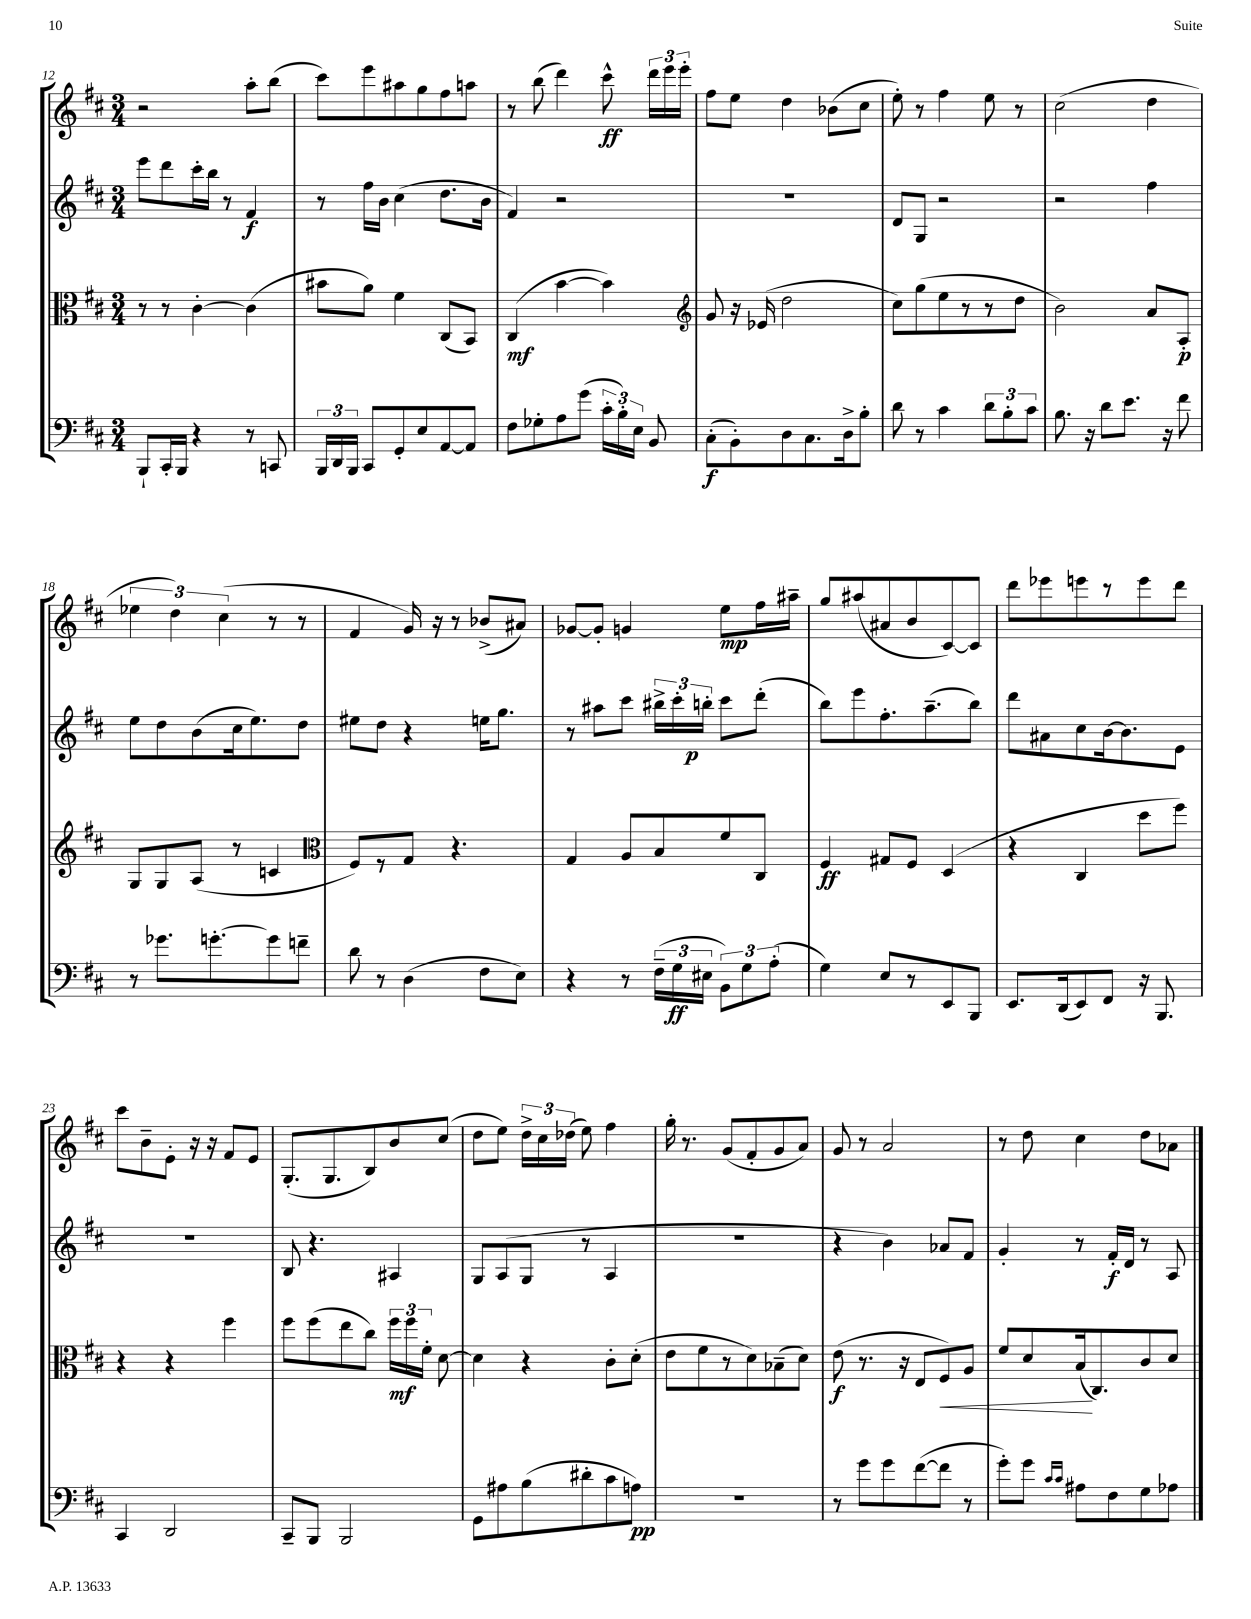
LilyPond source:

<<
\new StaffGroup <<
\new Staff = "s0" {
    \clef treble \key d \major \numericTimeSignature \time 3/4
    \autoBeamOff r2 a''8[-. b''8]( |
    cis'''8[) e'''8 ais''8 g''8 fis''8 a''8] |
    r8 b''8( d'''4) cis'''8-^\ff \tuplet 3/2 { d'''16[ e'''16 e'''16]-. } |
    fis''8[ e''8] d''4 bes'8[( cis''8] |
    e''8-.) r8 fis''4 e''8 r8 |
    cis''2( d''4 |
    \tuplet 3/2 { ees''4 d''4) cis''4( } r8 r8 |
    fis'4 g'16) r16 r8 bes'8[->( ais'8]) |
    ges'8[~ ges'8]-. g'4 e''8[\mp fis''16 ais''16]-- |
    g''8[ ais''8( ais'8 b'8 cis'8~) cis'8] |
    d'''8[ ees'''8 e'''8 r8 e'''8 d'''8] |
    cis'''8[ b'8-- e'8]-. r16 r16 fis'8[ e'8] |
    g8.[-.( g8. b8) b'8 cis''8]( |
    d''8[ e''8]) \tuplet 3/2 { d''16[-> cis''16 des''16]( } e''8) fis''4 |
    g''16-. r8. g'8[( fis'8-. g'8 a'8]) |
    g'8 r8 a'2 |
    r8 d''8 cis''4 d''8[ aes'8] \bar "|." |
}
\new Staff = "s1" {
    \clef treble \key d \major \numericTimeSignature \time 3/4
    \autoBeamOff e'''8[ d'''8 cis'''16-. b''16] r8 fis'4\f |
    r8 fis''16[ b'16] cis''4( d''8.[ b'16] |
    fis'4) r2 |
    R2. |
    d'8[ g8] r2 |
    r2 fis''4 |
    e''8[ d''8 b'8( cis''16 e''8.) d''8] |
    eis''8[ d''8] r4 e''16[ g''8.] |
    r8 ais''8[ cis'''8] \tuplet 3/2 { bis''16[-> cis'''16-. b''16]-.\p } cis'''8[ d'''8]-.( |
    b''8[) e'''8 fis''8.-. a''8.--( b''8]) |
    d'''8[ ais'8 cis''8 b'16~ b'8. e'8] |
    R2. |
    b8 r4. ais4 |
    g8[ a8( g8] r8 a4 |
    R2. |
    r4 b'4) aes'8[ fis'8] |
    g'4-. r8 fis'16[-.\f d'16] r8 a8 \bar "|." |
}
\new Staff = "s2" {
    \clef alto \key d \major \numericTimeSignature \time 3/4
    \autoBeamOff r8 r8 cis'4~-. cis'4( |
    bis'8[ a'8]) fis'4 cis8[( b,8]) |
    cis4\mf( b'4~ b'4) |
    \clef treble g'8 r16 ees'16( d''2 |
    cis''8[) g''8( e''8 r8 r8 d''8] |
    b'2) a'8[ a8]-.\p |
    g8[ g8 a8]( r8 c'4 |
    \clef alto fis8[) r8 g8] r4. |
    g4 a8[ b8 fis'8 cis8] |
    fis4\ff gis8[ fis8] d4( |
    r4 cis4 d''8[ fis''8]) |
    r4 r4 fis''4 |
    fis''8[ fis''8( e''8 cis''8]) \tuplet 3/2 { fis''16[\mf fis''16 fis'16]-. } d'8~ |
    d'4 r4 cis'8[-. d'8]-.( |
    e'8[ fis'8 r8 d'8) bes8--( d'8]) |
    e'8\f( r8. r16 e8[ fis8\<) a8] |
    fis'8[ d'8 b16\!( cis8.) cis'8 d'8] \bar "|." |
}
\new Staff = "s3" {
    \clef bass \key d \major \numericTimeSignature \time 3/4
    \autoBeamOff b,,8[-! cis,16-. b,,16] r4 r8 c,8 |
    \tuplet 3/2 { b,,16[ d,16 b,,16] } cis,8[ g,8-. e8 a,8~ a,8] |
    fis8[ ges8-. a8 g'8]( \tuplet 3/2 { cis'16[-. b16-.) e16] } b,8 |
    cis8[-.\f( b,8-.) d8 cis8. d16-> b8]-. |
    d'8 r8 cis'4 \tuplet 3/2 { d'8[ b8-. cis'8] } |
    b8. r16 d'8[ e'8.] r16 fis'8 |
    r8 ges'8.[ g'8.~-. g'8 f'8]-- |
    d'8 r8 d4( fis8[ e8]) |
    r4 r8 \tuplet 3/2 { fis16[--( g16\ff eis16] } \tuplet 3/2 { b,8[) g8 a8]-.( } |
    g4) e8[ r8 e,8 b,,8] |
    e,8.[ d,16( e,8) fis,8] r16 b,,8. |
    cis,4 d,2 |
    cis,8[-- b,,8] b,,2 |
    g,8[ ais8 b8( dis'8-. cis'8 a8]\pp) |
    R2. |
    r8 g'8[ g'8 fis'8~( fis'8] r8 |
    g'8[-.) g'8] \grace { cis'16[ cis'16] } ais8[ fis8 g8 aes8] \bar "|." |
}
>>
>>
\layout { \context { \Score currentBarNumber = #12 } }
